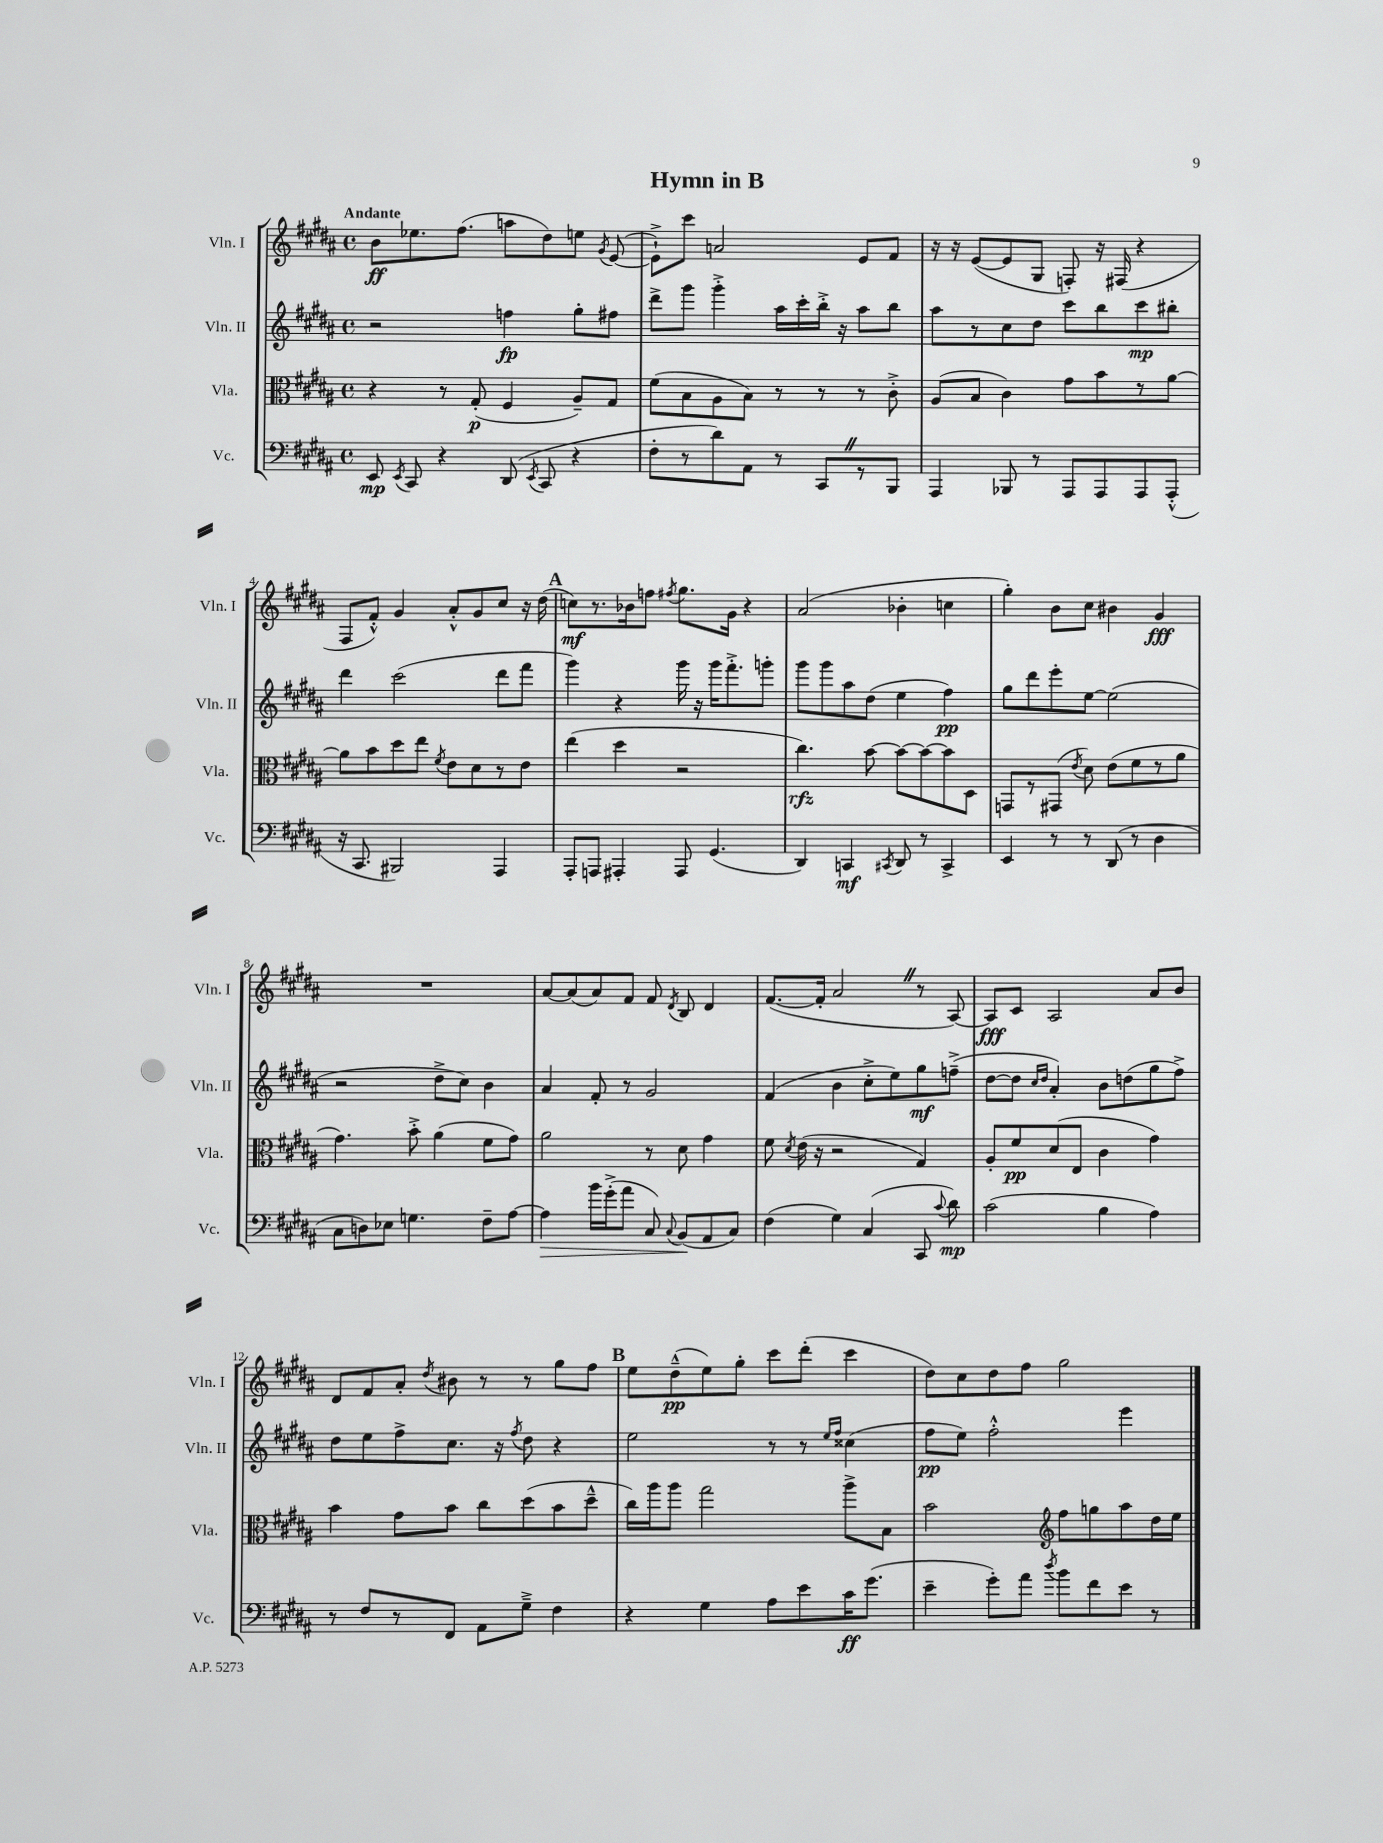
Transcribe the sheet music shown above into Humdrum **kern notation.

**kern	**kern	**kern	**kern
*staff4	*staff3	*staff2	*staff1
*clefF4	*clefC3	*clefG2	*clefG2
*k[f#c#g#d#a#]	*k[f#c#g#d#a#]	*k[f#c#g#d#a#]	*k[f#c#g#d#a#]
*M4/4	*M4/4	*M4/4	*M4/4
*met(c)	*met(c)	*met(c)	*met(c)
8EE/	4r	2r	8b\L
8qEE/	.	.	.
8CC#/	.	.	8.ee-\
4r	8r	.	.
.	.	.	(8.ff#\J
.	(8G#'/	.	.
(8DD#/	4F#/	4ff\	8aa\L
8qEE/	.	.	.
8CC#/	.	.	8dd#\)
4r	8A#~/L)	8gg#'\L	8ee\J
.	.	.	8qg#/
.	8G#/J	8ff#\J	([8e/
=	=	=	=
8F#'\L	(8f#\L	8ddd#^\L	8e`^\]L)
8r	8B\	8ggg#\J	8ccc#\J
8d#\)	8A#\	4ggg#'^\	2a/
8AA#\J	8B\J)	.	.
8r	8r	16aa#\LL	.
.	.	16ccc#'\	.
8CC#/L	8r	16bb'^\JJ	.
.	.	16r	.
8r	8r	8aa#\L	8e/L
8BBB/J	8c#'^\	8bb\J	8f#/J
=	=	=	=
4AAA#/	(8A#/L	8aa#\L	16r
.	.	.	16r
.	8B/J	8r	([8e/L
8BBB-/	4c#\)	8cc#\	8e/]
8r	.	8dd#\J	8G#/J
8AAA#/L	8g#\L	8ccc#\L	8F'/)
8AAA#/	8b\	8bb\	16r
.	.	.	(16F#/
8AAA#/	8r	8ccc#\	4r
(8AAA#'^^/J	[8a#\J	8bb#'\J	.
=	=	=	=
16r	8a#\]L	4ddd#\	8F#/L
8.CC#/	.	.	.
.	8b\	.	8f#'^^/J)
2BBB#/)	8dd#\	(2ccc#\	4g#/
.	8ee\J	.	.
.	8qf#/	.	.
.	8e\L	.	8a#'^^/L
.	8d#\	.	8g#/
4AAA#/	8r	8ddd#\L	8cc#/J
.	8e\J	8fff#\J	16r
.	.	.	(16dd#\
=	=	=	=
8AAA#'/L	(4ee\	4ggg#\)	8cc\L)
8AAA/J	.	.	8.r
4AAA#'/	4dd#\	4r	.
.	.	.	16b-\k
.	.	.	8ff\J
.	.	.	8qff#/
8AAA#/	2r	16ggg#\	8.gg#\L
.	.	16r	.
(4.GG#/	.	16ggg#\LK	.
.	.	8.fff#'^\	16g#\Jk
.	.	.	4r
.	.	8ggg'\J	.
=	=	=	=
4DD#/)	4.cc#\)	8ggg#\L	(2a#/
.	.	8ggg#\	.
4CC/	.	8aa#\	.
.	[8b\	(8dd#\J	.
8qCC#/	.	.	.
8DD#/	8b\_L	4ee\	4b-'\
8r	8b\_	.	.
4CC#^/	8b\]	4ff#\)	4cc\
.	8D#\J	.	.
=	=	=	=
4EE/	8GG/L	8gg#\L	4gg#'\)
.	8r	8ddd#\	.
8r	(8GG#/J	8eee'\	8b\L
.	8qe/	.	.
8r	8d#\)	[8ee\J	8cc#\J
(8DD#/	(8e\L	(2ee\]	4b#\
8r	8f#\	.	.
4D#\	8r	.	4g#/
.	8a#\J	.	.
=	=	=	=
8C#\L	4.g#\)	2r	1r
8D\)	.	.	.
8E-\J	.	.	.
4.G\	8b'^\	.	.
.	(4a#\	8dd#^\L	.
.	.	8cc#\J)	.
8F#~\L	8f#\L	4b\	.
[8A#\J	8g#\J)	.	.
=	=	=	=
4A#\]	2a#\	4a#/	[8a#/L
.	.	.	(8a#/]
16b\LL	.	8f#'/	8a#/)
(16g#'^\J	.	.	.
8a#\J	.	8r	8f#/J
8C#/)	8r	2g#/	8f#/
8qqC#/	.	.	8qd#/
(8BB/L	8d#\	.	8B/
8AA#/	4g#\	.	4d#/
8C#/J)	.	.	.
=	=	=	=
(4F#\	8f#\	(4f#/	([8.f#/L
.	8qd#/	.	.
.	(16e\	.	.
.	16r	.	16f#'/]Jk
4G#\)	2r	4b\	2a#/
(4C#/	.	8cc#'^\L	.
.	.	8ee\)	.
8CC#/	4G#/)	8gg#\	8r
8qqc#/	.	.	.
8d#\)	.	(8ff~^\J	[8A#/)
=	=	=	=
(2c#\	8A#'/L	[8dd#\L	8A#/]L
.	8f#/	8dd#\]J	8c#/J
.	.	16qqcc#/LL	.
.	.	16qqdd#/JJ	.
.	(8d#/	4a#'/)	2A#/
.	8E/J	.	.
4B\	4c#\	8b\L	.
.	.	(8dd\	.
4A#\)	4g#\)	8gg#\	8a#/L
.	.	8ff#^\J)	8b/J
=	=	=	=
8r	4b\	8dd#\L	8d#/L
8F#/L	.	8ee\	8f#/
8r	8g#\L	8ff#^\	8a#'/J
.	.	.	8qdd#/
8FF#/J	8b\J	8.cc#\J	8b#\
8AA#\L	8cc#\L	.	8r
.	.	16r	.
.	.	8qff#/	.
8G#~^\J	(8dd#\	8dd#\	8r
4F#\	8b\	4r	8gg#\L
.	8dd#~^^\J	.	8ff#\J
=	=	=	=
4r	16cc#\LL)	2ee\	8ee\L
.	16aa#\J	.	.
.	8aa#\J	.	(8dd#~^^\
4G#\	2gg#\	.	8ee\)
.	.	.	8gg#'\J
8A#\L	.	8r	8ccc#\L
8e\	.	8r	(8ddd#'\J
.	.	16qqee/LL	.
.	.	16qqff#/JJ	.
16c#\K	8aa#^\L	(4cc##\	4ccc#\
(8.g#\J	.	.	.
.	8B\J	.	.
=	=	=	=
4e~\	2b\	8ff#\L	8dd#\L)
.	.	8ee\J)	8cc#\
8g#'\L)	.	2ff#'^^\	8dd#\
8a#\J	.	.	8ff#\J
*	*clefG2	*	*
8qdd#/	.	.	.
8b\L	8ff#\L	.	2gg#\
8f#\	8gg\	.	.
8e\J	8aa#\	4eee\	.
8r	16dd#\L	.	.
.	16ee\JJ	.	.
==	==	==	==
*-	*-	*-	*-
